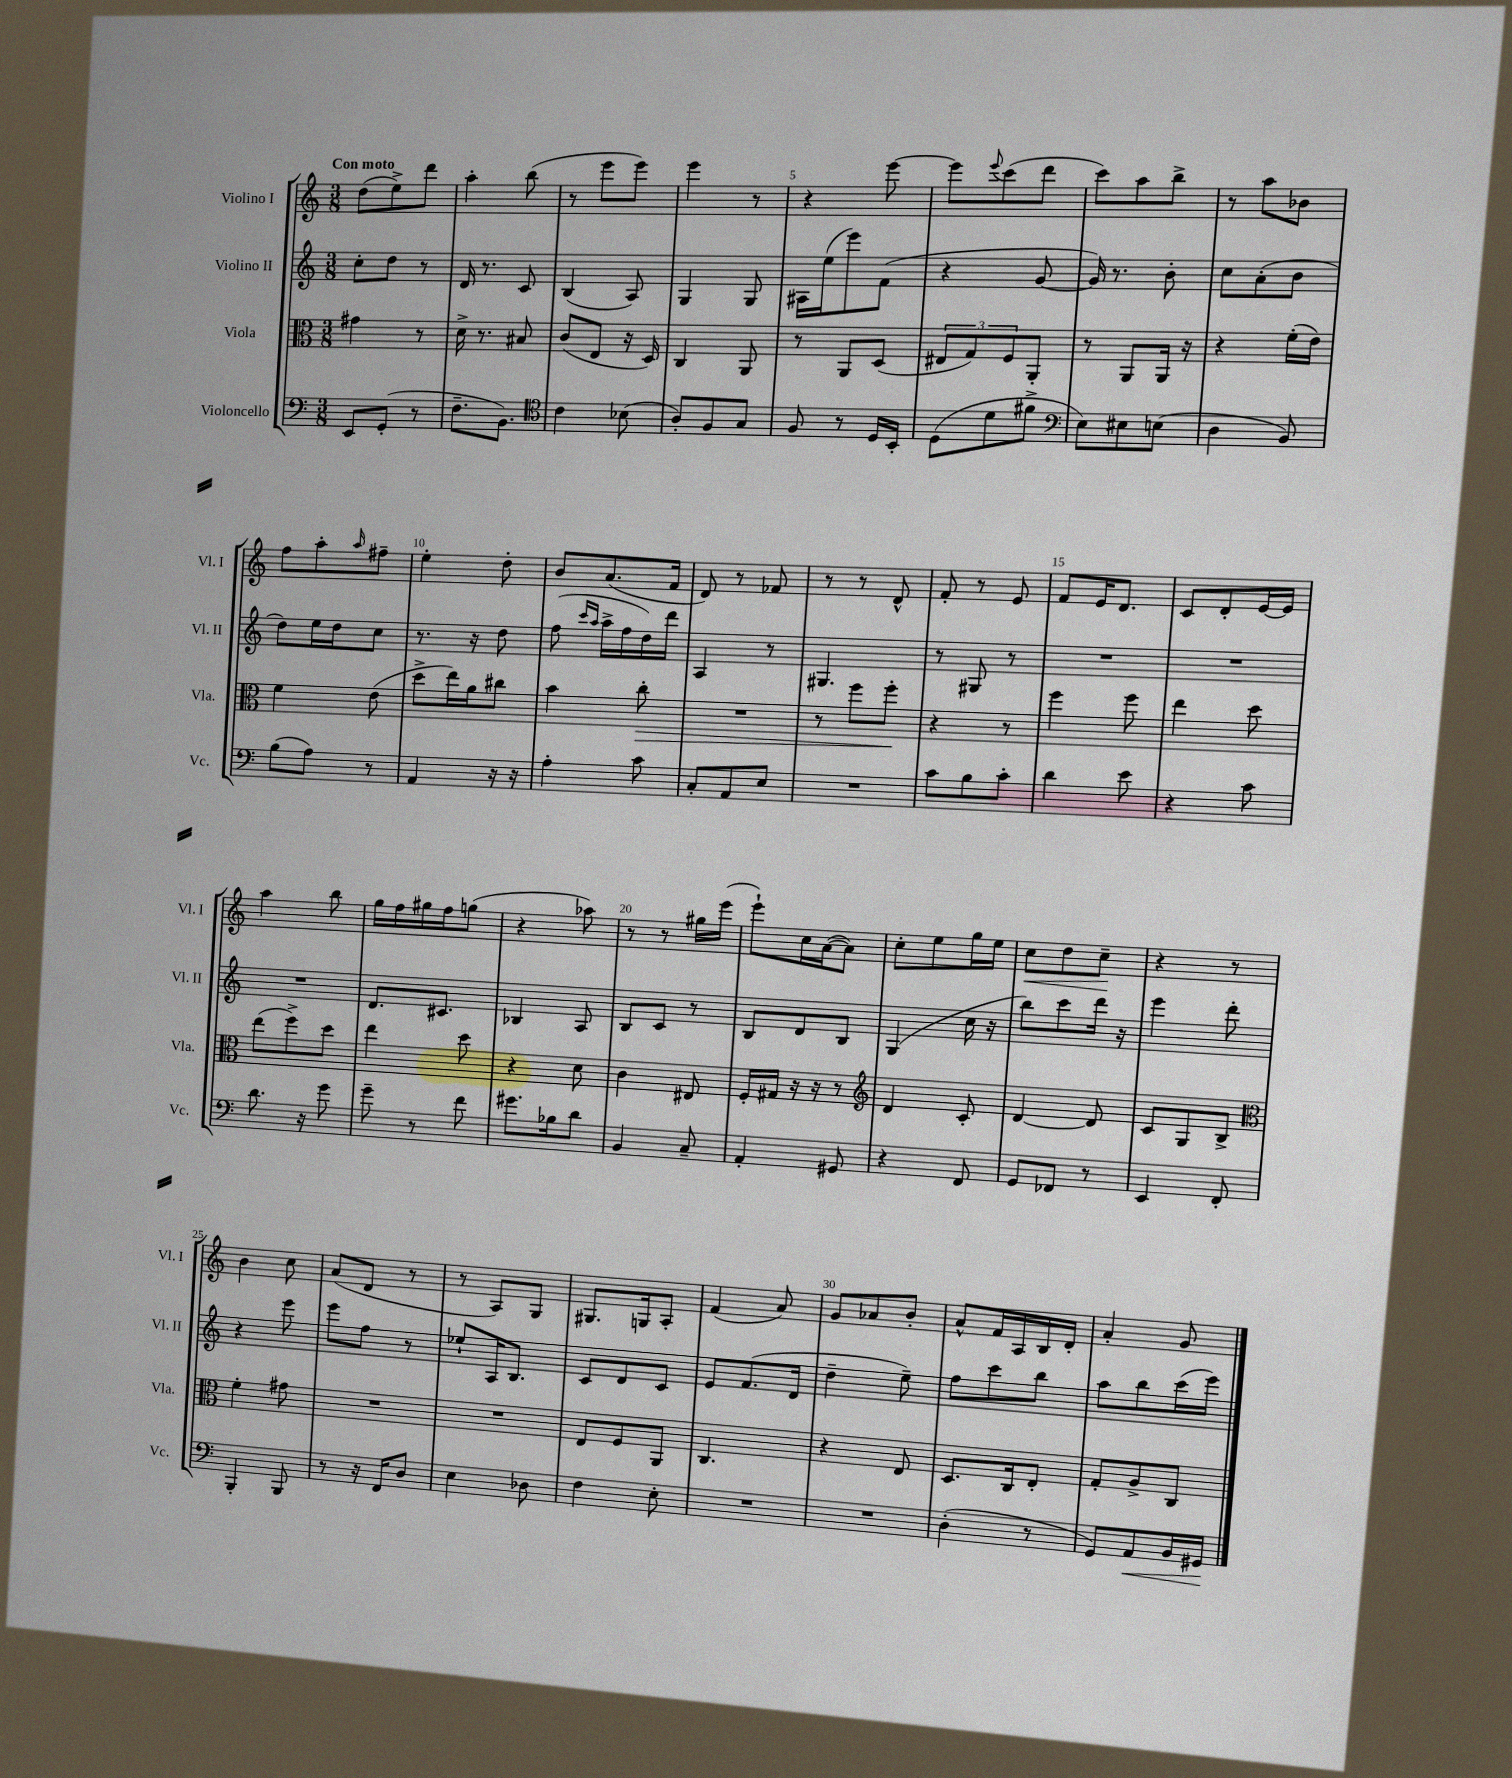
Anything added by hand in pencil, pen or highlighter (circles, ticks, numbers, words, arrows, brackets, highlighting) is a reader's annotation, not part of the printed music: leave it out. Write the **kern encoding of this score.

**kern	**kern	**kern	**kern
*staff4	*staff3	*staff2	*staff1
*clefF4	*clefC3	*clefG2	*clefG2
*k[]	*k[]	*k[]	*k[]
*M3/8	*M3/8	*M3/8	*M3/8
8EE	4g#	8cc'	(8dd
(8GG'	.	8dd	8ee^)
8r	8r	8r	8ddd
=	=	=	=
8.F~	16d^	16d	4aa'
.	8.r	8.r	.
8.BB)	.	.	.
.	8B#	8c	(8bb
=	=	=	=
*clefC4	*	*	*
4c	(8c	(4B	8r
.	8E	.	8eee
(8B-	16r	8A)	8eee)
.	16D)	.	.
=	=	=	=
8A')	4C	4G	4eee
8F	.	.	.
8G	8AA	8G	8r
=	=	=	=
8F	8r	16A#	4r
.	.	(16ee	.
8r	8AA	8eee)	.
16D	(8D	(8f	[8eee
16BB'	.	.	.
=	=	=	=
(8D	12E#	4r	8eee]
.	12G)	.	.
.	.	.	8qqeee
8d	.	.	(8ccc
.	12F	.	.
8f#^	8AA'	[8g	8ddd
=	=	=	=
*clefF4	*	*	*
8E)	8r	16g])	8ccc)
.	.	8.r	.
8E#	8AA	.	8aa
(8E	16AA	8b'	8bb^
.	16r	.	.
=	=	=	=
4D	4r	8cc	8r
.	.	(8a'	8aa
8BB)	(16f'	8b	8b-
.	16e)	.	.
=	=	=	=
(8B	4f	8dd)	8ff
8A)	.	16ee	8aa'
.	.	16dd	.
.	.	.	16qqaa
8r	(8e	8cc	8ff#~
=	=	=	=
4AA	8dd^	8.r	4ee'
.	16ee)	.	.
.	16a	16r	.
16r	8cc#	8dd	8dd'
16r	.	.	.
=	=	=	=
4A'	4b	(8ff	8b
.	.	16qqccc	.
.	.	16qqaa	.
.	.	16aa^	(8.a
.	.	16ff	.
8c	8cc'	16dd)	.
.	.	16ddd	16f
=	=	=	=
8C'	4.r	4A	8d)
8AA	.	.	8r
8E	.	8r	8f-
=	=	=	=
4.r	8r	4.G#	8r
.	8ff	.	8r
.	8ff'	.	8d^^
=	=	=	=
8c	4r	8r	8f'
8B	.	8G#	8r
8c'	8r	8r	8e
=	=	=	=
4d	4ff	4.r	8f
.	.	.	16e
.	.	.	8.d
8e	8ff	.	.
=	=	=	=
4r	4ee	4.r	8c
.	.	.	8d'
8c	8dd	.	[16e
.	.	.	16e]
=	=	=	=
8.d	(8ee	4.r	4aa
.	8ff^)	.	.
16r	.	.	.
8g	8dd	.	8bb
=	=	=	=
8g~	4ee	8.d	16gg
.	.	.	16ff
8r	.	.	16gg#
.	.	8.c#	16ff
8f	8dd	.	(8gg
=	=	=	=
8.g#	4r	4B-	4r
16B-	.	.	.
8d	8d	8A	8aa-)
=	=	=	=
4BB	4c	8B	8r
.	.	8c	8r
8C~	8E#	8r	16gg#
.	.	.	(16eee
=	=	=	=
4AA'	16F'	8B	8eee`)
.	16G#	.	.
.	16r	8d	16cc
.	16r	.	([16a
8GG#	8r	8B	8a])
=	=	=	=
*	*clefG2	*	*
4r	4d	(4G	8cc'
.	.	.	8ee
8FF	8c'	16cc	16gg
.	.	16r	16ee
=	=	=	=
8GG	[4d	8bb)	8cc
8FF-	.	8ccc	8dd
8r	8d]	16ddd	8cc~
.	.	16r	.
=	=	=	=
4EE	8c	4eee	4r
.	8G	.	.
8FF'	8B^	8ddd'	8r
=	=	=	=
*	*clefC3	*	*
4BBB'	4f'	4r	4b
8BBB	8g#	8eee	8cc
=	=	=	=
8r	4.r	8eee	(8a
16r	.	8ff	8d
16FF	.	.	.
8D	.	8r	8r
=	=	=	=
4E	4.r	8ee-`	8r
.	.	16A	8A)
.	.	8.B	.
8D-	.	.	8G
=	=	=	=
4F	8E	8c	8.G#
.	8F	8d	.
.	.	.	16G
8E'	8AA	8c	8A'
=	=	=	=
4.r	4.C	8e	(4f
.	.	(8.f	.
.	.	.	8a)
.	.	16d	.
=	=	=	=
4.r	4r	4dd~	8g
.	.	.	8a-
.	8E	8ee~)	8b'
=	=	=	=
(4D'	8.D	8ff	8a^^
.	.	8ccc	16f
.	16C	.	16A
8r	8E'	8bb	16B
.	.	.	16d'
=	=	=	=
8GG)	8G'	8aa	4a'
8AA	8A^	8bb	.
16BB	8C	(16ccc	8g
16GG#	.	16eee)	.
==	==	==	==
*-	*-	*-	*-
